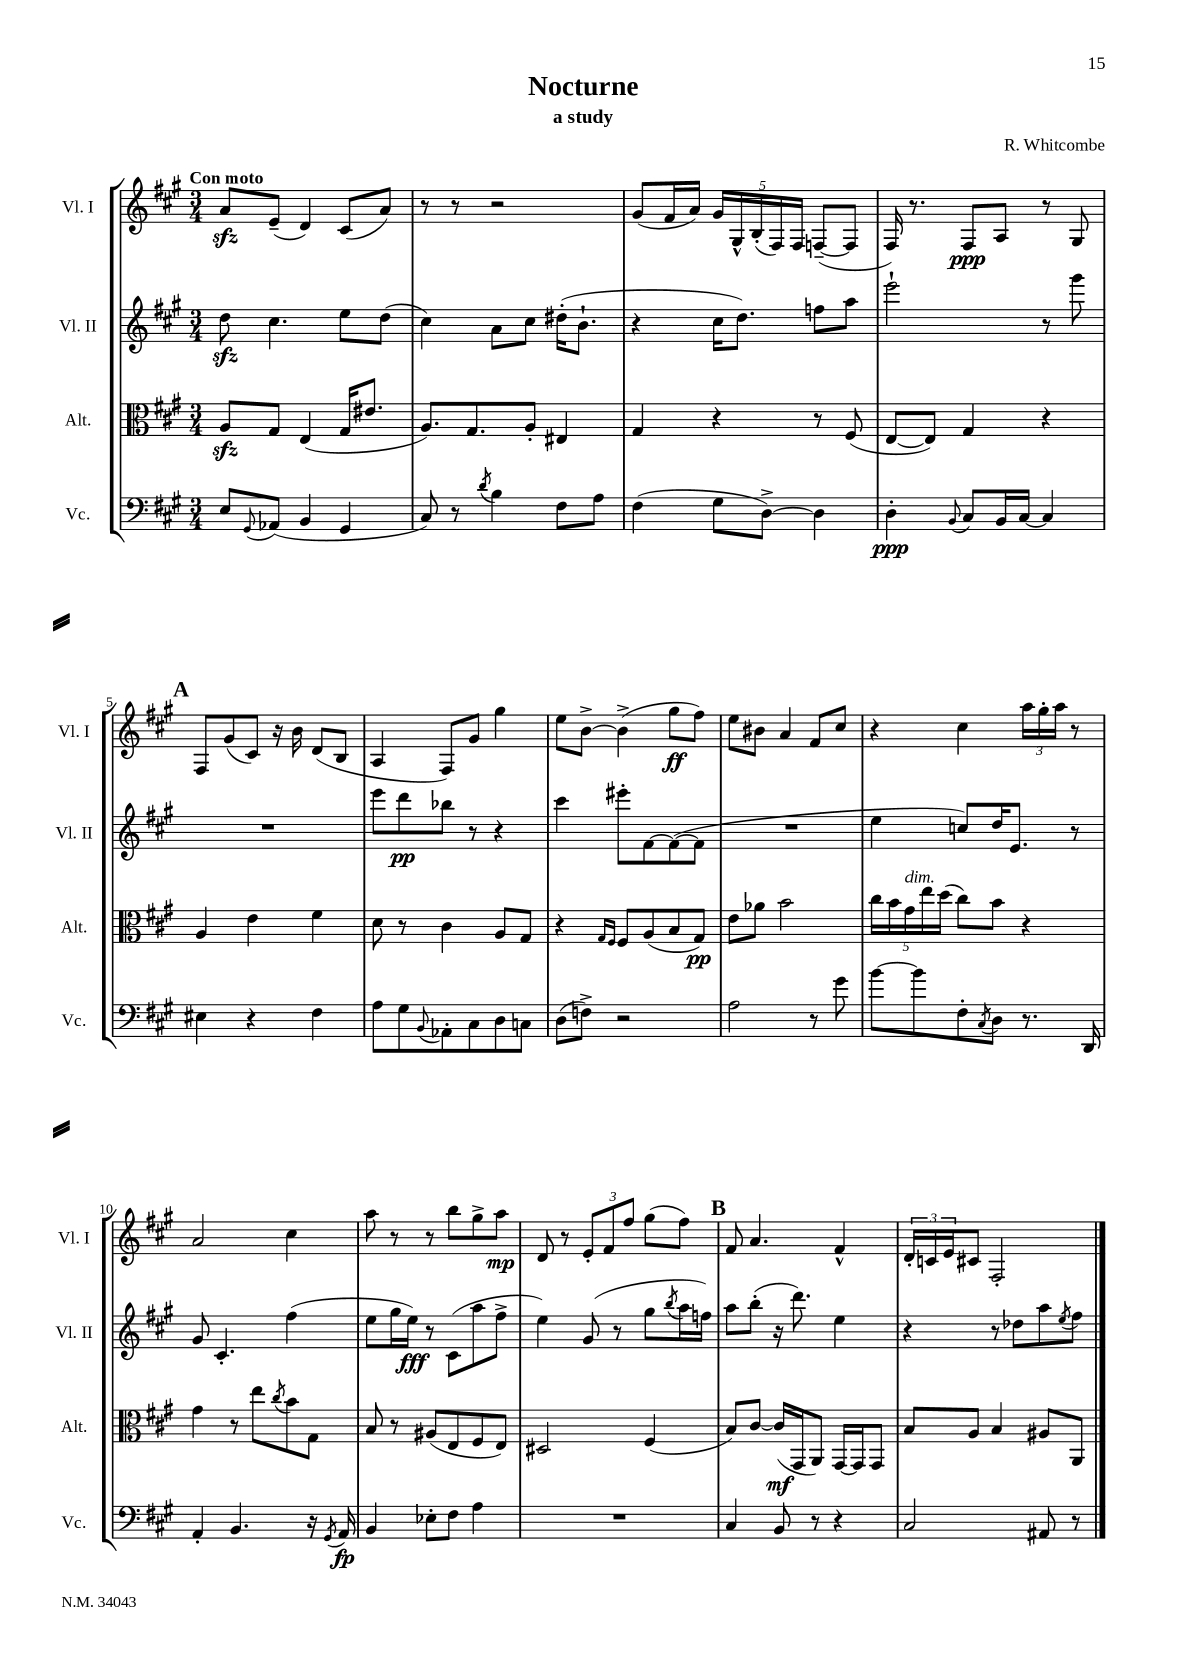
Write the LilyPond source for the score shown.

\header { title = "Nocturne" composer = "R. Whitcombe" subtitle = "a study" }
<<
\new StaffGroup <<
\new Staff = "s0" \with { instrumentName = "Vl. I" shortInstrumentName = "Vl. I" } {
    \clef treble \key a \major \numericTimeSignature \time 3/4 \tempo "Con moto"
    a'8\sfz e'8--( d'4) cis'8( a'8) |
    r8 r8 r2 |
    gis'8( fis'16 a'16) \tuplet 5/4 { gis'16 gis16-^ b16-.( fis16) fis16 } f8~--( f8 |
    fis16) r8. fis8\ppp a8 r8 gis8 |
    \mark \markup { \bold "A" } fis8 gis'8( cis'8) r16 b'16 d'8( b8 |
    a4 fis8) gis'8 gis''4 |
    e''8 b'8~-> b'4->( gis''8\ff fis''8) |
    e''8 bis'8 a'4 fis'8 cis''8 |
    r4 cis''4 \tuplet 3/2 { a''16 gis''16-. a''16 } r8 |
    a'2 cis''4 |
    a''8 r8 r8 b''8 gis''8-> a''8\mp |
    d'8 r8 \tuplet 3/2 { e'8-. fis'8 fis''8 } gis''8( fis''8) |
    \mark \markup { \bold "B" } fis'8 a'4. fis'4-^ |
    \tuplet 3/2 { d'16-. c'16 e'16 } cis'8 fis2-. \bar "|." |
}
\new Staff = "s1" \with { instrumentName = "Vl. II" shortInstrumentName = "Vl. II" } {
    \clef treble \key a \major \numericTimeSignature \time 3/4
    d''8\sfz cis''4. e''8 d''8( |
    cis''4) a'8 cis''8 dis''16-.( b'8.-! |
    r4 cis''16 d''8.) f''8 a''8 |
    e'''2-! r8 gis'''8 |
    \mark \markup { \bold "A" } R2. |
    e'''8 d'''8\pp bes''8 r8 r4 |
    cis'''4 eis'''8-. fis'8~ fis'8~( fis'8 |
    R2. |
    e''4 c''8) d''16 e'8. r8 |
    gis'8 cis'4.-. fis''4( |
    e''8 gis''16 e''16\fff) r8 cis'8( a''8 fis''8-> |
    e''4) gis'8( r8 gis''8 \acciaccatura { b''8 } a''16 f''16) |
    \mark \markup { \bold "B" } a''8 b''8-.( r16 d'''8.) e''4 |
    r4 r8 des''8 a''8 \acciaccatura { e''8 } fis''8 \bar "|." |
}
\new Staff = "s2" \with { instrumentName = "Alt." shortInstrumentName = "Alt." } {
    \clef alto \key a \major \numericTimeSignature \time 3/4
    a8\sfz gis8 e4( gis16 eis'8. |
    a8.) gis8. a8-. eis4 |
    gis4 r4 r8 fis8( |
    e8~ e8) gis4 r4 |
    \mark \markup { \bold "A" } a4 e'4 fis'4 |
    d'8 r8 cis'4 a8 gis8 |
    r4 \grace { gis16 fis16 } fis8 a8( b8 gis8\pp) |
    e'8 aes'8 b'2 |
    \tuplet 5/4 { cis''16 b'16 gis'16^\markup { \italic "dim." } e''16 d''16( } cis''8) b'8 r4 |
    gis'4 r8 e''8 \acciaccatura { cis''8 } b'8 gis8 |
    b8 r8 ais8( e8 fis8 e8) |
    dis2 fis4( |
    \mark \markup { \bold "B" } b8) cis'8~ cis'16\mf( gis,16 a,8) gis,16~ gis,16 gis,8 |
    b8 a8 b4 ais8 a,8 \bar "|." |
}
\new Staff = "s3" \with { instrumentName = "Vc." shortInstrumentName = "Vc." } {
    \clef bass \key a \major \numericTimeSignature \time 3/4
    e8 \appoggiatura { gis,8 } aes,8( b,4 gis,4 |
    cis8) r8 \acciaccatura { d'8 } b4 fis8 a8 |
    fis4( gis8 d8~->) d4 |
    d4-.\ppp \appoggiatura { b,8 } cis8 b,16 cis16~ cis4 |
    \mark \markup { \bold "A" } eis4 r4 fis4 |
    a8 gis8 \appoggiatura { b,8 } aes,8-. cis8 d8 c8 |
    d8( f8->) r2 |
    a2 r8 gis'8 |
    b'8~ b'8 fis8-. \acciaccatura { cis8 } d8 r8. d,16 |
    a,4-. b,4. r16 \acciaccatura { gis,8 } a,16\fp |
    b,4 ees8-. fis8 a4 |
    R2. |
    \mark \markup { \bold "B" } cis4 b,8 r8 r4 |
    cis2 ais,8 r8 \bar "|." |
}
>>
>>
